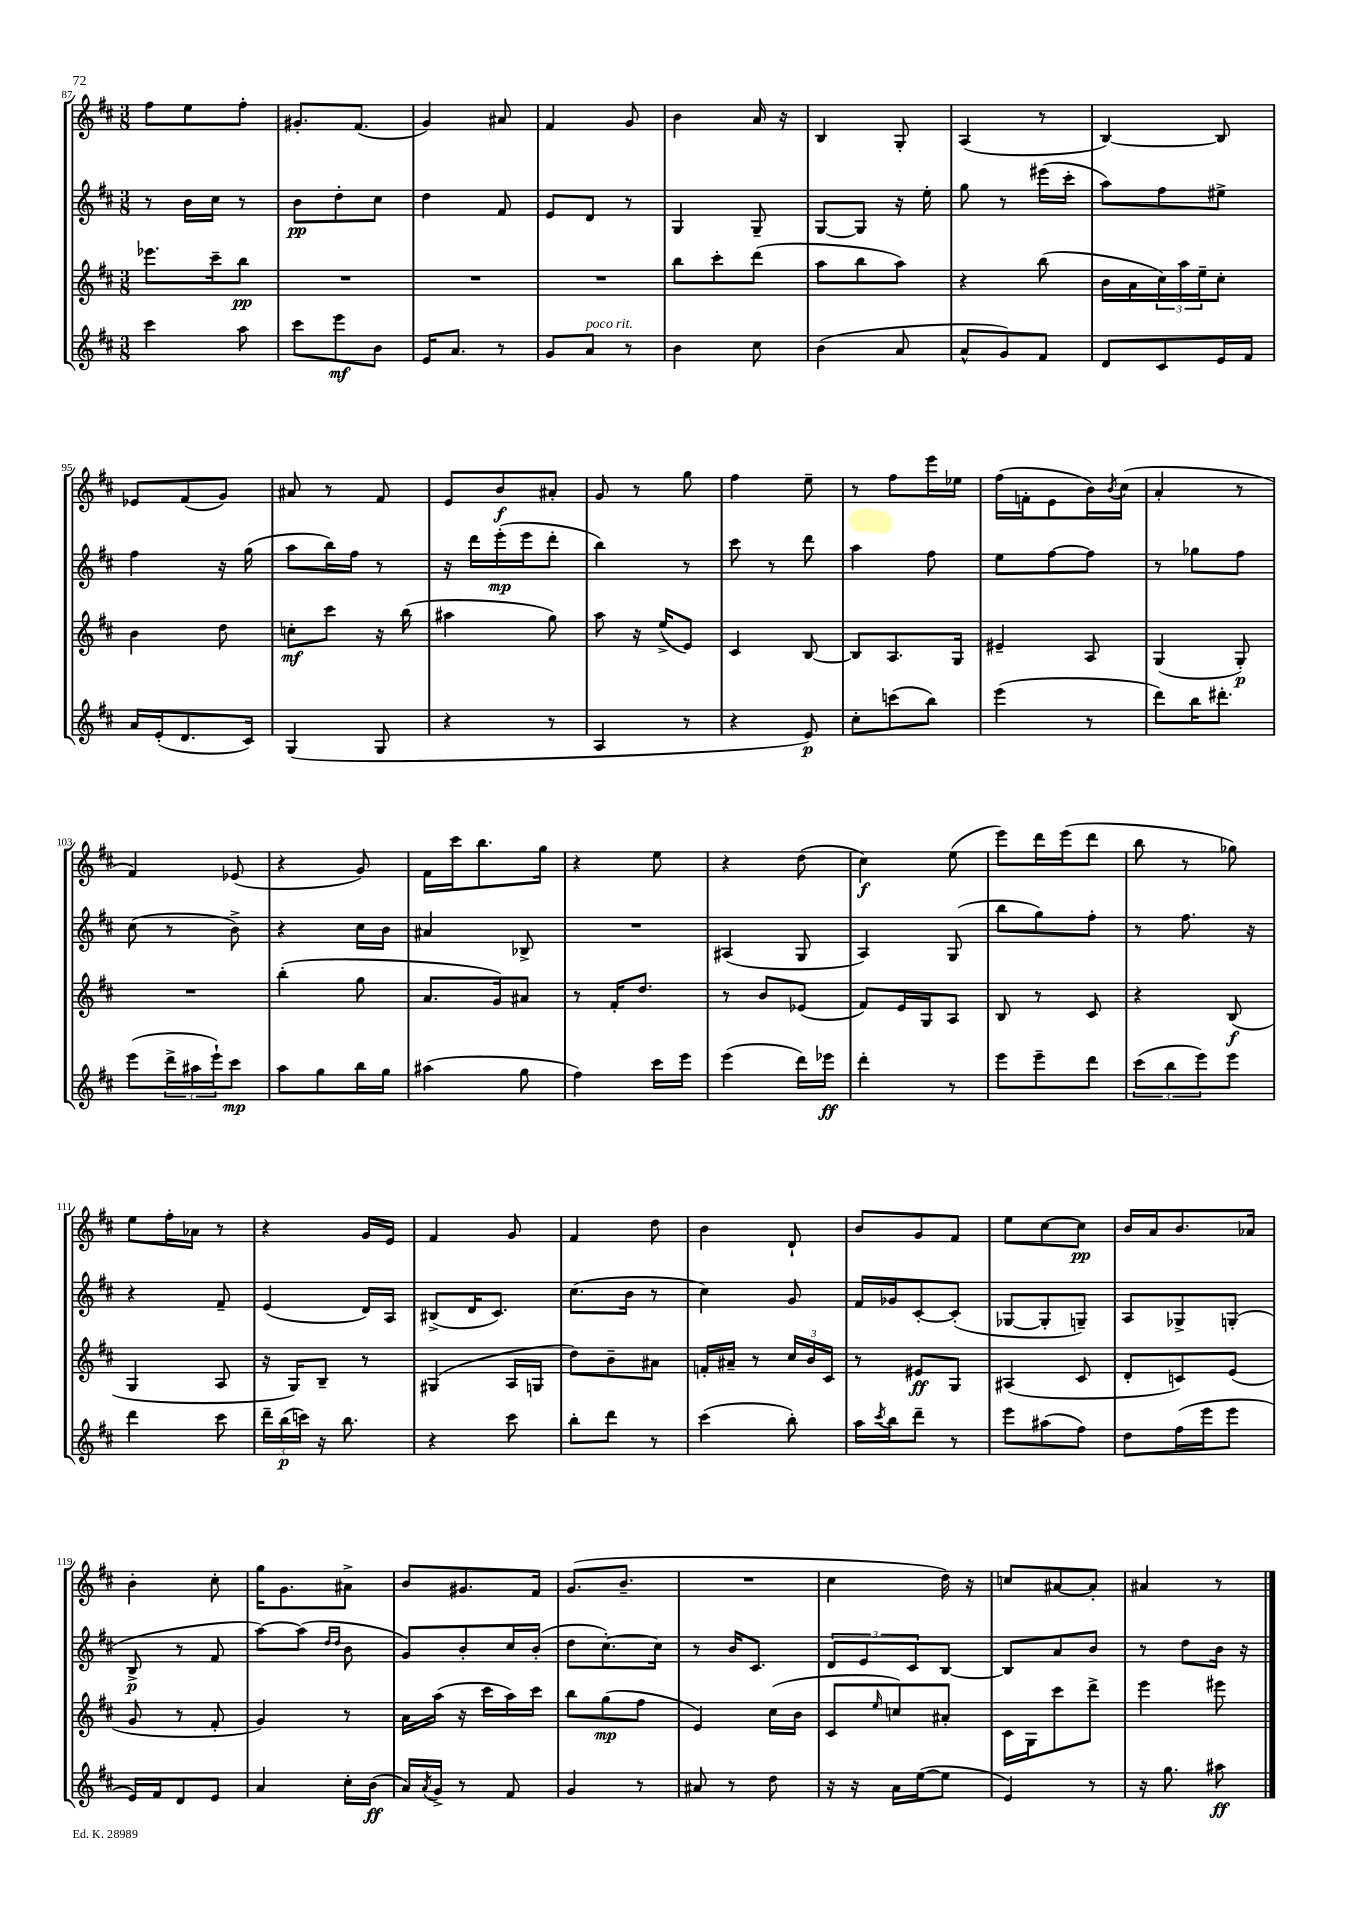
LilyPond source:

<<
\new StaffGroup <<
\new Staff = "s0" {
    \clef treble \key d \major \numericTimeSignature \time 3/8
    fis''8 e''8 fis''8-. |
    gis'8.-. fis'8.( |
    g'4) ais'8 |
    fis'4 g'8 |
    b'4 a'16 r16 |
    b4 g8-. |
    a4( r8 |
    b4~) b8 |
    ees'8 fis'8( g'8) |
    ais'8 r8 fis'8 |
    e'8 b'8\f ais'8-. |
    g'8 r8 g''8 |
    fis''4 e''8-- |
    r8 fis''8 e'''16 ees''16 |
    fis''16( f'16-. e'8 b'16) \acciaccatura { b'8 } cis''16( |
    a'4-. r8 |
    fis'4) ees'8( |
    r4 g'8) |
    fis'16 cis'''16 b''8. g''16 |
    r4 e''8 |
    r4 d''8( |
    cis''4\f) e''8( |
    e'''8) d'''16 e'''16( d'''8 |
    b''8 r8 ges''8) |
    e''8 fis''16-. aes'16 r8 |
    r4 g'16 e'16 |
    fis'4 g'8 |
    fis'4 d''8 |
    b'4 d'8-! |
    b'8 g'8 fis'8 |
    e''8 cis''8~ cis''8\pp |
    b'16 a'16 b'8. aes'16 |
    b'4-. cis''8-. |
    g''16 g'8. ais'8-> |
    b'8 gis'8. fis'16 |
    g'8.( b'8.-- |
    R4. |
    cis''4 d''16) r16 |
    c''8 ais'8~ ais'8-. |
    ais'4 r8 \bar "|." |
}
\new Staff = "s1" {
    \clef treble \key d \major \numericTimeSignature \time 3/8
    r8 b'16 cis''16 r8 |
    b'8\pp d''8-. cis''8 |
    d''4 fis'8 |
    e'8 d'8 r8 |
    g4 g8-- |
    g8~ g8 r16 e''16-. |
    g''8 r8 eis'''16( cis'''16-. |
    a''8) fis''8 eis''8-> |
    fis''4 r16 g''16( |
    a''8 b''16) fis''16 r8 |
    r16 d'''16 e'''16-.\mp( e'''16 d'''8-. |
    b''4) r8 |
    cis'''8 r8 d'''8 |
    a''4 fis''8 |
    e''8 fis''8~ fis''8 |
    r8 ges''8 fis''8 |
    cis''8( r8 b'8->) |
    r4 cis''16 b'16 |
    ais'4 bes8-> |
    R4. |
    ais4( g8 |
    a4) g8( |
    b''8 g''8) fis''8-. |
    r8 fis''8. r16 |
    r4 fis'8-- |
    e'4( d'16) a16 |
    bis8->( d'16 cis'8.) |
    cis''8.( b'16 r8 |
    cis''4) g'8 |
    fis'16 ges'16 cis'8~-. cis'8-.( |
    ges8~ ges8-. g8--) |
    a8 ges8-> g8-.( |
    b8->\p r8 fis'8 |
    a''8~) a''8( \grace { d''16 d''16 } b'8 |
    g'8) b'8-. cis''16 b'16-.( |
    d''8 cis''8.~-.) cis''16 |
    r8 b'16 cis'8. |
    \tuplet 3/2 { d'8 e'8 cis'8 } b8~ |
    b8 a'8 b'8 |
    r8 d''8 b'16 r16 \bar "|." |
}
\new Staff = "s2" {
    \clef treble \key d \major \numericTimeSignature \time 3/8
    ees'''8. cis'''16-- b''8\pp |
    R4. |
    R4. |
    R4. |
    b''8 cis'''8-. d'''8( |
    a''8 b''8 a''8) |
    r4 b''8( |
    b'16 a'16 \tuplet 3/2 { cis''16) a''16 e''16-- } cis''8-. |
    b'4 d''8 |
    c''8-.\mf cis'''8 r16 b''16( |
    ais''4 g''8) |
    a''8 r16 e''16->( e'8) |
    cis'4 b8~ |
    b8 a8. g16 |
    eis'4-- a8 |
    g4( g8-.\p) |
    R4. |
    b''4-.( g''8 |
    a'8. g'16) ais'8 |
    r8 fis'16-. d''8. |
    r8 b'8 ees'8( |
    fis'8) e'16 g16 a8 |
    b8 r8 cis'8 |
    r4 b8\f( |
    g4 a8 |
    r16 g16) b8-- r8 |
    gis4( a16 g16 |
    d''8) b'8-- ais'8 |
    f'16-. ais'16-- r8 \tuplet 3/2 { cis''16 b'16 cis'16 } |
    r8 eis'8\ff g8 |
    ais4( cis'8 |
    d'8-. c'8) e'8( |
    g'8 r8 fis'8-. |
    g'4) r8 |
    a'16 a''16( r16 cis'''16 a''16) cis'''16 |
    b''8 g''8\mp( fis''8 |
    e'4) cis''16( b'16 |
    cis'8 \grace { e''16 } c''8) ais'8-. |
    cis'16 g16 cis'''8 d'''8-> |
    e'''4 eis'''8 \bar "|." |
}
\new Staff = "s3" {
    \clef treble \key d \major \numericTimeSignature \time 3/8
    cis'''4 a''8 |
    cis'''8 e'''8\mf b'8 |
    e'16 a'8. r8 |
    g'8 a'8^\markup { \italic "poco rit." } r8 |
    b'4 cis''8 |
    b'4( a'8 |
    a'8-^ g'8) fis'8 |
    d'8 cis'8 e'16 fis'16 |
    a'16 e'16-.( d'8. cis'16) |
    g4( g8 |
    r4 r8 |
    a4 r8 |
    r4 e'8\p) |
    cis''8-. c'''8( b''8) |
    e'''4( r8 |
    d'''8) b''16 dis'''8.-. |
    e'''8( \tuplet 3/2 { d'''16-> ais''16 e'''16-!) } cis'''8\mp |
    a''8 g''8 b''16 g''16 |
    ais''4( g''8 |
    fis''4) cis'''16 e'''16 |
    e'''4( d'''16) ees'''16\ff |
    d'''4-. r8 |
    e'''8 e'''8-- d'''8 |
    \tuplet 3/2 { cis'''8( b''8 e'''8) } e'''8 |
    d'''4 cis'''8 |
    \tuplet 3/2 { d'''16-- b''16\p( c'''16) } r16 b''8. |
    r4 cis'''8 |
    b''8-. d'''8 r8 |
    cis'''4( b''8-.) |
    a''16 \acciaccatura { cis'''8 } b''16 d'''8-- r8 |
    e'''8 ais''8( fis''8) |
    d''8 fis''16( e'''16 e'''8 |
    e'16) fis'16 d'8 e'8 |
    a'4 cis''16-. b'16\ff( |
    a'16) \acciaccatura { a'8 } g'16-> r8 fis'8 |
    g'4 r8 |
    ais'8 r8 d''8 |
    r16 r16 a'16 e''16~( e''8 |
    e'4) r8 |
    r16 g''8. ais''8\ff \bar "|." |
}
>>
>>
\layout { \context { \Score currentBarNumber = #87 } }
